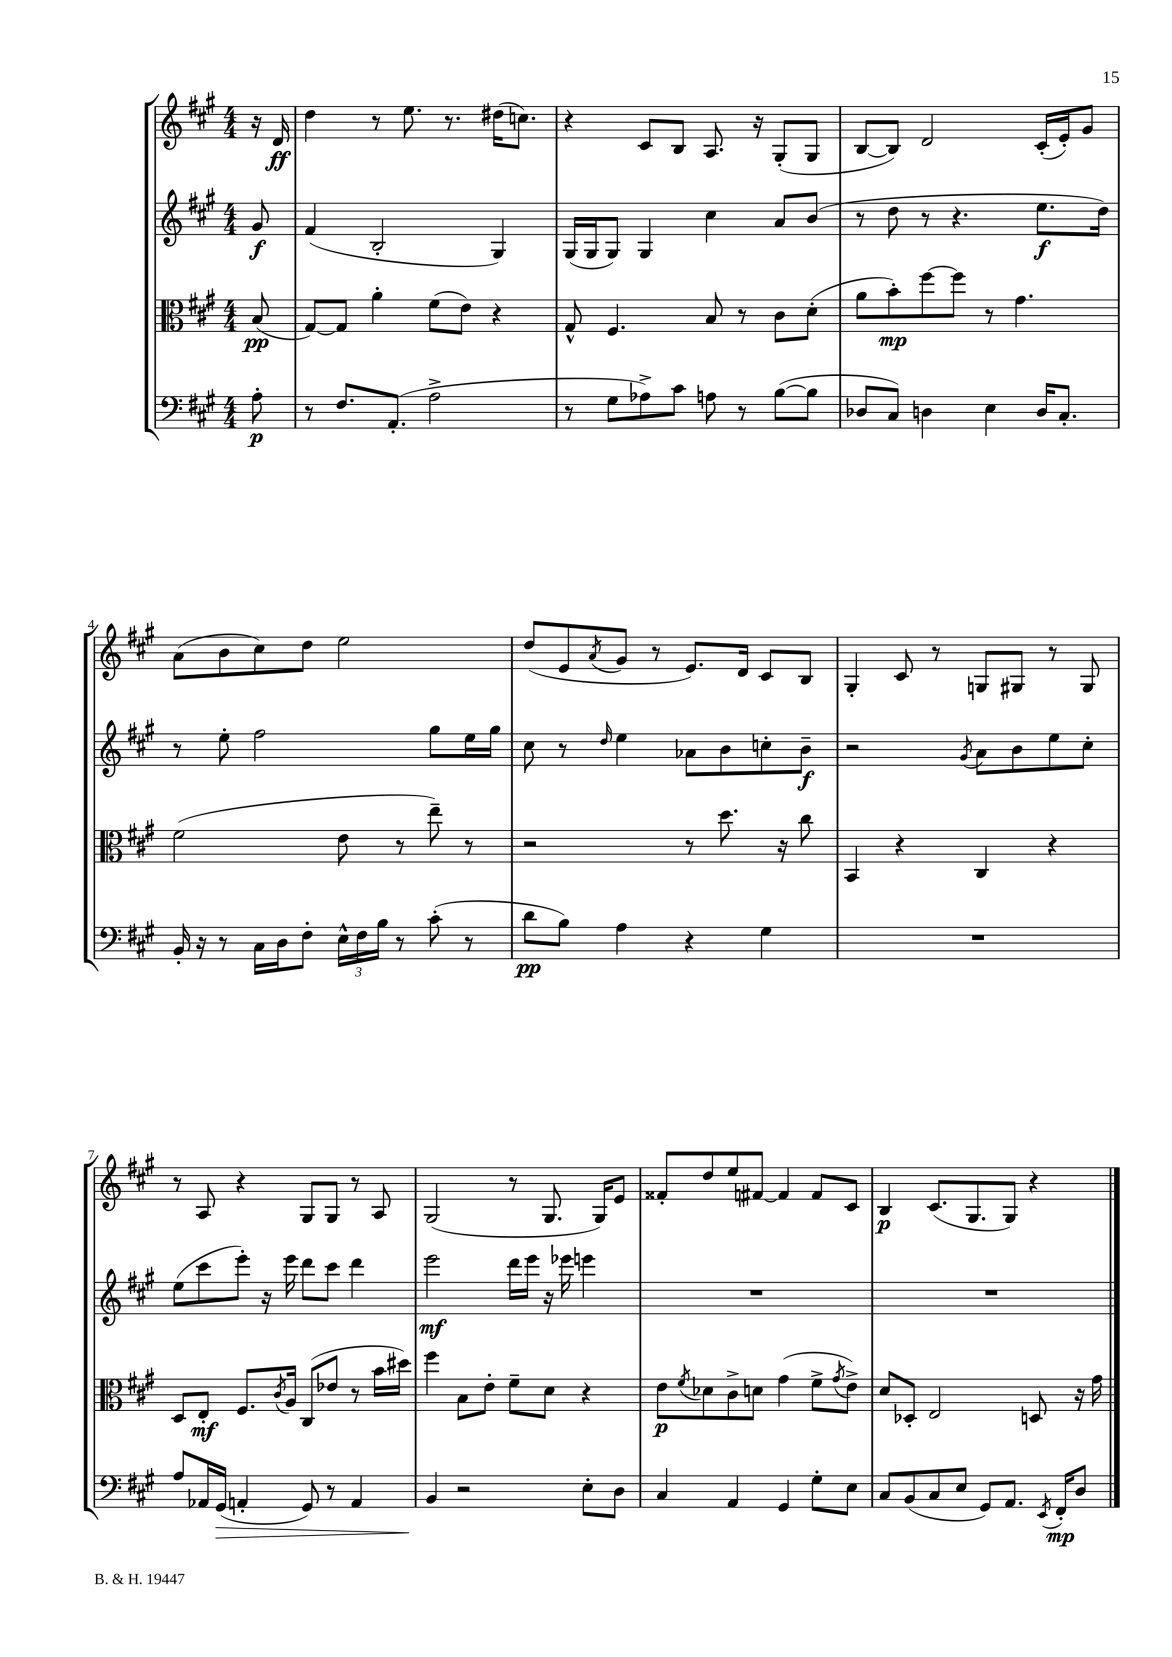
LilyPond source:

<<
\new StaffGroup <<
\new Staff = "s0" {
    \clef treble \key a \major \numericTimeSignature \time 4/4 \partial 8
    r16 d'16\ff |
    d''4 r8 e''8. r8. dis''16( c''8.) |
    r4 cis'8 b8 a8. r16 gis8-.( gis8 |
    b8~ b8) d'2 cis'16-.( e'16-.) gis'8 |
    a'8( b'8 cis''8) d''8 e''2 |
    d''8( e'8 \acciaccatura { a'8 } gis'8 r8 e'8.) d'16 cis'8 b8 |
    gis4-. cis'8 r8 g8 gis8 r8 gis8 |
    r8 a8 r4 gis8 gis8 r8 a8 |
    gis2( r8 gis8. gis16) e'8 |
    fisis'8-. d''8 e''8 fis'8~ fis'4 fis'8 cis'8 |
    b4\p cis'8.( gis8. gis8) r4 \bar "|." |
}
\new Staff = "s1" {
    \clef treble \key a \major \numericTimeSignature \time 4/4 \partial 8
    gis'8\f |
    fis'4( b2-. gis4) |
    gis16( gis16 gis8) gis4 cis''4 a'8 b'8( |
    r8 d''8 r8 r4. e''8.\f d''16) |
    r8 e''8-. fis''2 gis''8 e''16 gis''16 |
    cis''8 r8 \grace { d''16 } e''4 aes'8 b'8 c''8-. b'8--\f |
    r2 \acciaccatura { gis'8 } a'8 b'8 e''8 cis''8-. |
    e''8( cis'''8 e'''8-.) r16 e'''16 d'''8 cis'''8 d'''4 |
    e'''2\mf d'''16 e'''16 r16 ees'''16 e'''4 |
    R1 |
    R1 \bar "|." |
}
\new Staff = "s2" {
    \clef alto \key a \major \numericTimeSignature \time 4/4 \partial 8
    b8\pp( |
    gis8~) gis8 a'4-. fis'8( e'8) r4 |
    gis8-^ fis4. b8 r8 cis'8 d'8-.( |
    a'8 b'8-.\mp) fis''8~ fis''8 r8 gis'4. |
    fis'2( e'8 r8 e''8--) r8 |
    r2 r8 d''8. r16 cis''8 |
    b,4 r4 cis4 r4 |
    d8 e8-.\mf fis8. \acciaccatura { cis'8 } a16 cis8( ees'8 r8 b'16 dis''16) |
    fis''4 b8 e'8-. fis'8-- d'8 r4 |
    e'8\p \acciaccatura { fis'8 } des'8 cis'8-> d'8 gis'4( fis'8-> \acciaccatura { gis'8 } e'8->) |
    d'8 des8-. e2 d8 r16 gis'16 \bar "|." |
}
\new Staff = "s3" {
    \clef bass \key a \major \numericTimeSignature \time 4/4 \partial 8
    a8-.\p |
    r8 fis8. a,8.-.( a2-> |
    r8 gis8 aes8->) cis'8 a8 r8 b8~( b8 |
    des8 cis8) d4 e4 d16 cis8.-. |
    b,16-. r16 r8 cis16 d16 fis8-. \tuplet 3/2 { e16-^ fis16 b16 } r8 cis'8-.( r8 |
    d'8\pp b8) a4 r4 gis4 |
    R1 |
    a8 aes,16 gis,16\>( a,4-. gis,8) r8 a,4 |
    b,4\! r2 e8-. d8 |
    cis4 a,4 gis,4 gis8-. e8 |
    cis8 b,8( cis8 e8 gis,8) a,8. \acciaccatura { e,8 } fis,16-.\mp d8 \bar "|." |
}
>>
>>
